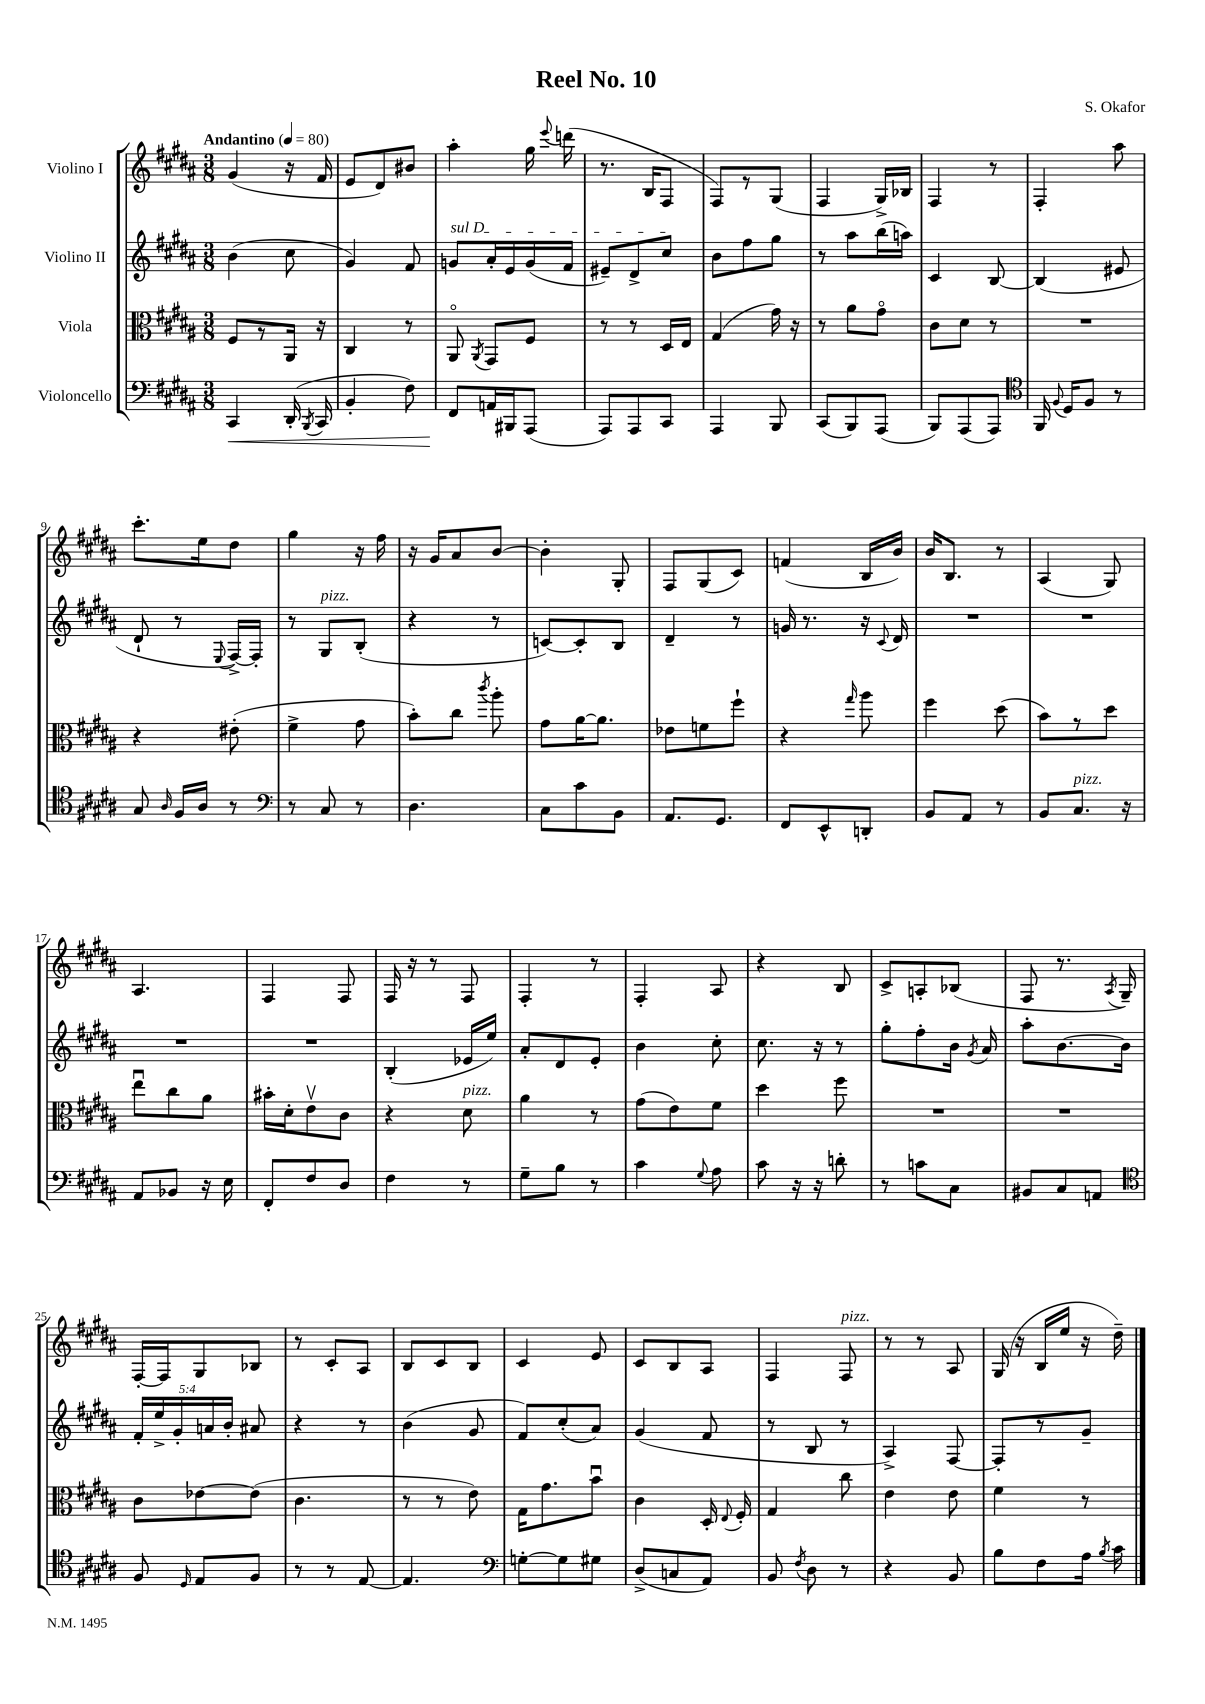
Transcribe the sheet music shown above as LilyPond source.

\header { title = "Reel No. 10" composer = "S. Okafor" }
<<
\new StaffGroup <<
\new Staff = "s0" \with { instrumentName = "Violino I" } {
    \clef treble \key b \major \numericTimeSignature \time 3/8 \tempo "Andantino" 4 = 80
    \autoBeamOff gis'4( r16 fis'16 |
    e'8[ dis'8) bis'8] |
    ais''4-. gis''16 \appoggiatura { e'''8 } d'''16( |
    r8. b16[ fis8] |
    fis8[) r8 gis8]( |
    fis4 gis16[->) bes16] |
    fis4 r8 |
    fis4-. ais''8 |
    cis'''8.[-. e''16 dis''8] |
    gis''4 r16 fis''16 |
    r16 gis'16[ ais'8 b'8]~ |
    b'4-. gis8-. |
    fis8[ gis8( cis'8]) |
    f'4( b16[ b'16]) |
    b'16[ b8.] r8 |
    ais4( gis8) |
    ais4. |
    fis4 fis8 |
    fis16 r16 r8 fis8 |
    fis4-. r8 |
    fis4-. ais8 |
    r4 b8 |
    cis'8[-> a8-. bes8]( |
    fis8 r8. \acciaccatura { ais8 } gis16--) |
    fis16[~-. fis16 gis8 bes8] |
    r8 cis'8[-. ais8] |
    b8[ cis'8 b8] |
    cis'4 e'8 |
    cis'8[ b8 ais8] |
    fis4 fis8^\markup { \italic "pizz." } |
    r8 r8 ais8 |
    gis16( r16 b16[ e''16] r16 dis''16--) \bar "|." |
}
\new Staff = "s1" \with { instrumentName = "Violino II" } {
    \clef treble \key b \major \numericTimeSignature \time 3/8 \override Staff.TupletNumber.text = #tuplet-number::calc-fraction-text
    \autoBeamOff b'4( cis''8 |
    gis'4) fis'8 |
    \once \override TextSpanner.bound-details.left.text = \markup { \italic "sul D" } g'8[\startTextSpan ais'16-. e'16 g'16( fis'16] |
    eis'8[--) dis'8-> cis''8]\stopTextSpan |
    b'8[ fis''8 gis''8] |
    r8 ais''8[ b''16( a''16]) |
    cis'4 b8~ |
    b4( eis'8 |
    dis'8-! r8 \appoggiatura { e8 } fis16[~->) fis16]-. |
    r8 gis8[^\markup { \italic "pizz." } b8]-.( |
    r4 r8 |
    c'8[~) c'8-. b8] |
    dis'4-- r8 |
    g'16 r8. r16 \appoggiatura { cis'8 } dis'16 |
    R4. |
    R4. |
    R4. |
    R4. |
    b4-.( ees'16[ e''16]) |
    ais'8[-. dis'8 e'8]-. |
    b'4 cis''8-. |
    cis''8. r16 r8 |
    gis''8[-. fis''8-. b'16] \acciaccatura { gis'8 } ais'16 |
    ais''8[-. b'8.~ b'16] |
    \tuplet 5/4 { fis'16[-. e''16-> gis'16-. a'16 b'16]-. } ais'8 |
    r4 r8 |
    b'4( gis'8 |
    fis'8[) cis''8-.( ais'8]) |
    gis'4( fis'8 |
    r8 b8 r8 |
    ais4->) fis8~ |
    fis8[-. r8 gis'8]-- \bar "|." |
}
\new Staff = "s2" \with { instrumentName = "Viola" } {
    \clef alto \key b \major \numericTimeSignature \time 3/8
    \autoBeamOff fis8[ r8 ais,16] r16 |
    cis4 r8 |
    ais,8\flageolet \acciaccatura { ais,8 } gis,8[ fis8] |
    r8 r8 dis16[ e16] |
    gis4( gis'16) r16 |
    r8 ais'8[ gis'8]\flageolet |
    cis'8[ dis'8] r8 |
    R4. |
    r4 eis'8-.( |
    fis'4-> gis'8 |
    b'8[-.) cis''8] \acciaccatura { cis'''8 } ais''8-. |
    gis'8[ ais'16~ ais'8.] |
    ees'8[ f'8 fis''8]-! |
    r4 \grace { gis''16 } ais''8 |
    fis''4 dis''8( |
    b'8[) r8 dis''8] |
    e''8[\downbow cis''8 ais'8] |
    bis'16[-. dis'16-. e'8\upbow cis'8] |
    r4 dis'8^\markup { \italic "pizz." } |
    ais'4 r8 |
    gis'8[( e'8) fis'8] |
    dis''4 fis''8 |
    R4. |
    R4. |
    cis'8[ ees'8~ ees'8]( |
    cis'4. |
    r8 r8 e'8) |
    gis16[ gis'8. b'8]\downbow |
    cis'4 dis16-. \appoggiatura { e8 } fis16-. |
    gis4 cis''8 |
    e'4 e'8 |
    fis'4 r8 \bar "|." |
}
\new Staff = "s3" \with { instrumentName = "Violoncello" } {
    \clef bass \key b \major \numericTimeSignature \time 3/8
    \autoBeamOff cis,4\< dis,16-.( \acciaccatura { b,,8 } cis,16 |
    b,4-. fis8) |
    fis,8[\! a,16 bis,,16 ais,,8]( |
    ais,,8[) ais,,8 cis,8] |
    ais,,4 b,,8 |
    cis,8[( b,,8) ais,,8]( |
    b,,8[) ais,,8( ais,,8]) |
    \clef tenor fis,16 \appoggiatura { fis8 } dis16[ fis8] r8 |
    gis8 \grace { ais16 } fis16[ ais16] r8 |
    \clef bass r8 cis8 r8 |
    dis4. |
    cis8[ cis'8 b,8] |
    ais,8.[ gis,8.] |
    fis,8[ e,8-^ d,8]-. |
    b,8[ ais,8] r8 |
    b,8[ cis8.]^\markup { \italic "pizz." } r16 |
    ais,8[ bes,8] r16 e16 |
    fis,8[-. fis8 dis8] |
    fis4 r8 |
    gis8[-- b8] r8 |
    cis'4 \appoggiatura { gis8 } ais8 |
    cis'8 r16 r16 d'8-. |
    r8 c'8[ cis8] |
    bis,8[ cis8 a,8] |
    \clef tenor fis8 \grace { dis16 } e8[ fis8] |
    r8 r8 e8~ |
    e4. |
    \clef bass g8[~-. g8 gis8] |
    dis8[->( c8 ais,8]) |
    b,8 \acciaccatura { fis8 } dis8 r8 |
    r4 b,8 |
    b8[ fis8 ais16] \acciaccatura { b8 } cis'16 \bar "|." |
}
>>
>>
